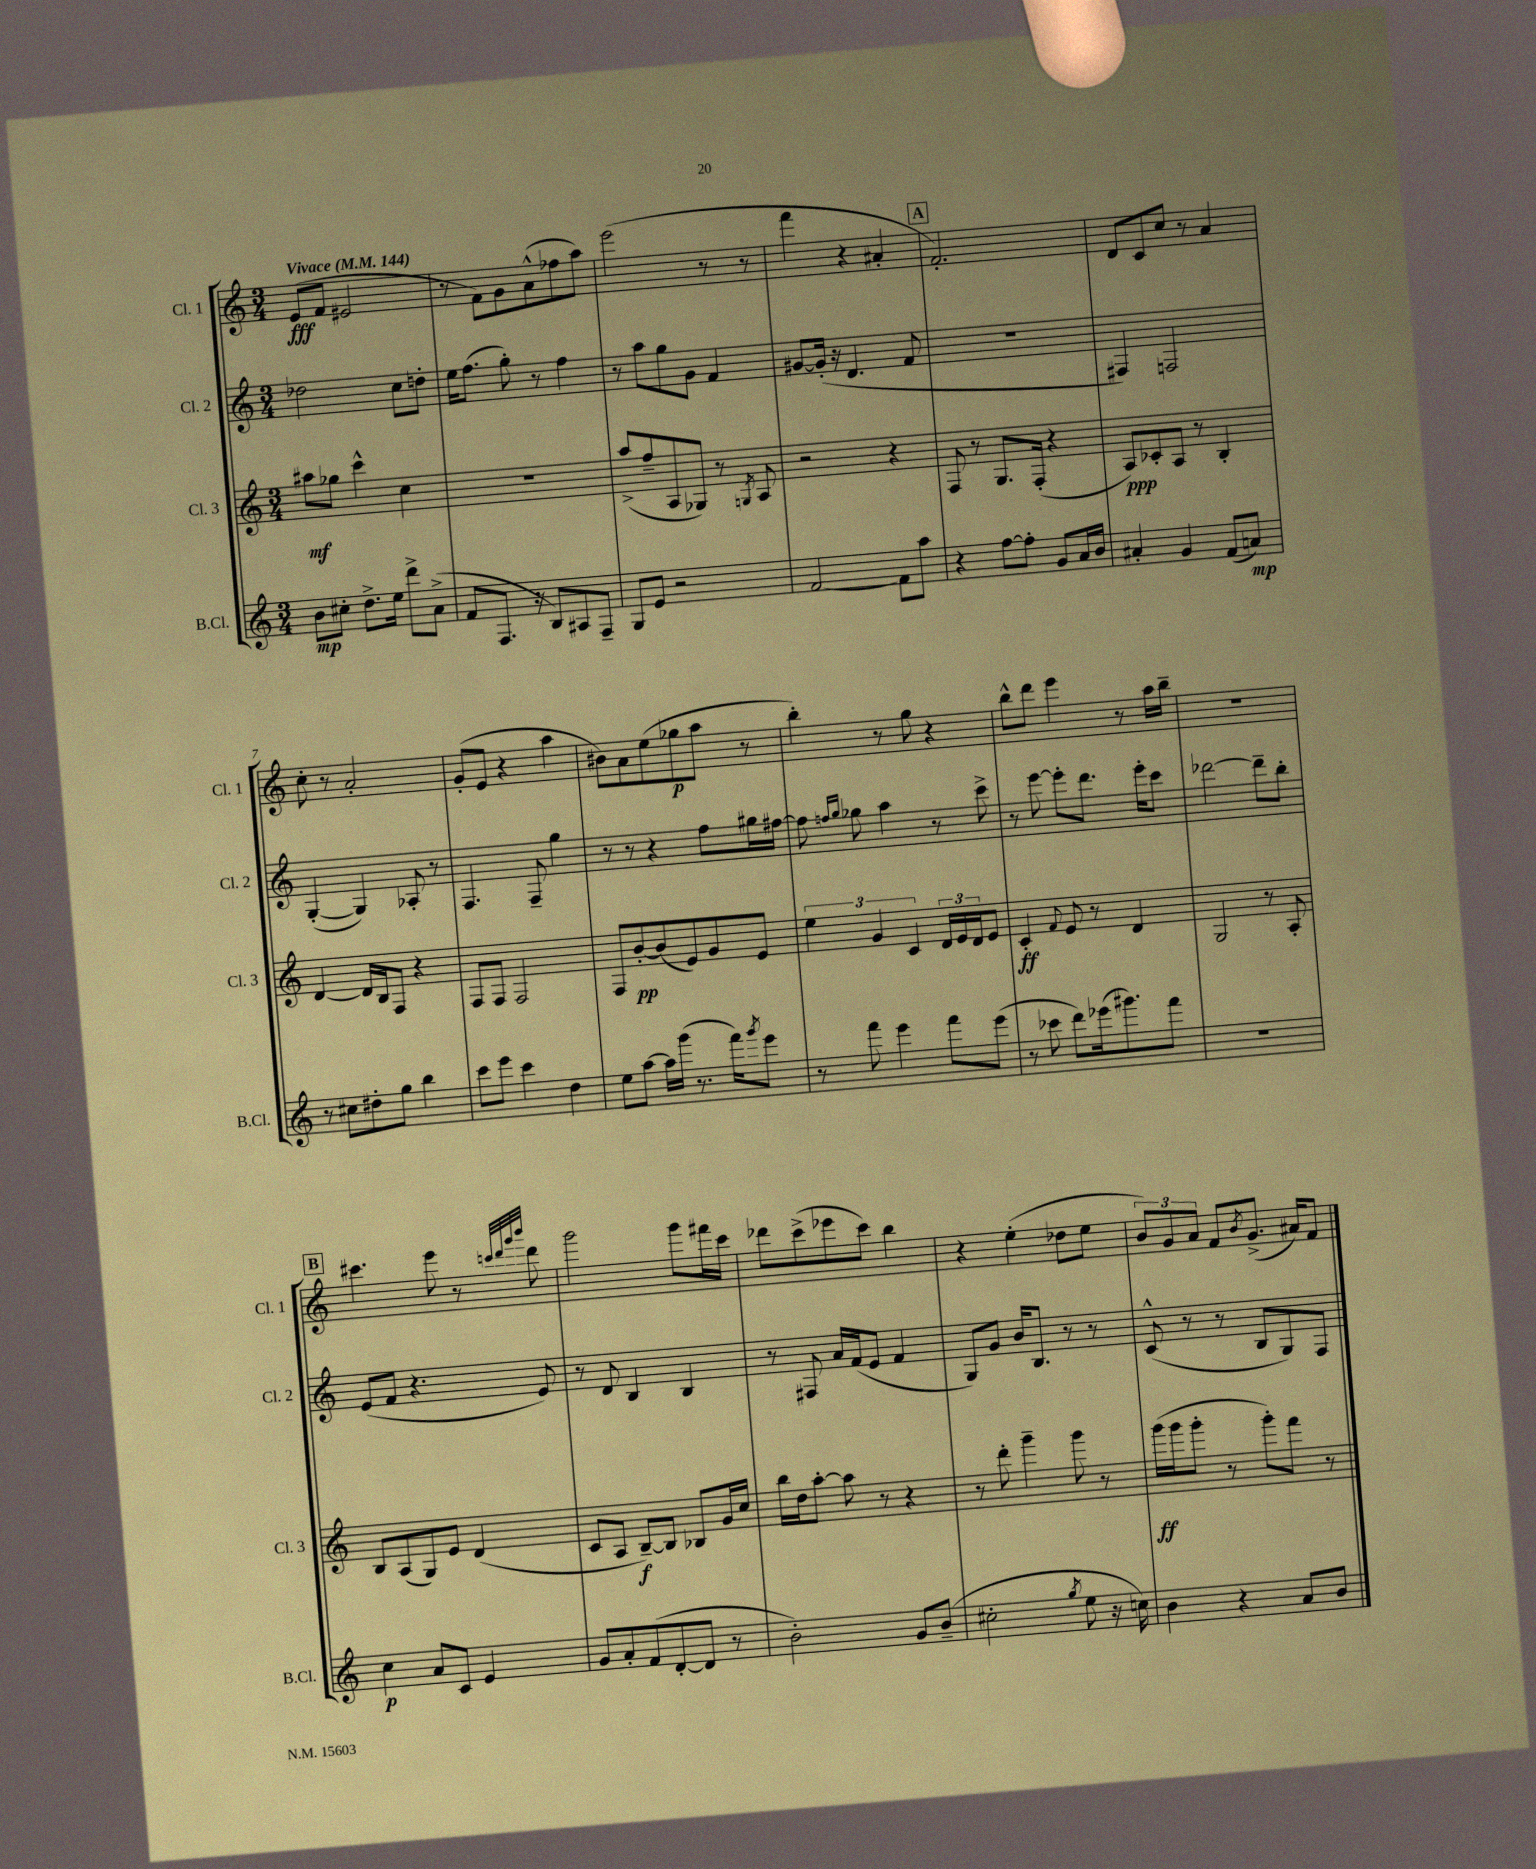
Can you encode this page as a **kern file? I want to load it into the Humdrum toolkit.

**kern	**dynam	**kern	**dynam	**kern	**kern	**dynam
*part4	*part4	*part3	*part3	*part2	*part1	*part1
*staff4	*staff4	*staff3	*staff3	*staff2	*staff1	*staff1
*I"B.Cl.	*	*I"Cl. 3	*	*I"Cl. 2	*I"Cl. 1	*
*I'B.Cl.	*	*I'Cl. 3	*	*I'Cl. 2	*I'Cl. 1	*
*clefG2	*	*clefG2	*	*clefG2	*clefG2	*
*k[]	*	*k[]	*	*k[]	*k[]	*
*M3/4	*	*M3/4	*	*M3/4	*M3/4	*
*MM144	*	*MM144	*	*MM144	*MM144	*
=1	=1	=1	=1	=1	=1	=1
!	!	!	!	!	!LO:TX:a:B:t=Vivace	!
8b\L	mp	8aa#X\L	mf	2dd-X\	(8e/L	fff
8cc#X'\J	.	8gg-X\J	.	.	8f/J	.
8.dd^\L	.	4ccc^^\	.	.	2e#X/	.
16ee\Jk	.	.	.	.	.	.
8ddd^\L	.	4cc\	.	8cc\L	.	.
(8a^\J	.	.	.	8ddn'\J	.	.
=2	=2	=2	=2	=2	=2	=2
8f/L	.	2.r	.	16ee\KL	8r	.
.	.	.	.	(8.ff\J	.	.
8.F/J	.	.	.	.	8f\L)	.
.	.	.	.	8gg'\)	8g\	.
16r	.	.	.	.	.	.
8B/L)	.	.	.	8r	(8a^^\	.
8A#X/	.	.	.	4ff\	8ff-X\	.
8F~/J	.	.	.	.	8aa\J)	.
=3	=3	=3	=3	=3	=3	=3
8G/L	.	(8aa^/L	.	8r	(2eee\	.
8e/J	.	8ff~/	.	8aa\L	.	.
2r	.	8A/	.	8gg\	.	.
.	.	8G-X/J)	.	8g\J	.	.
.	.	8r	.	4f/	8r	.
.	.	8qGn/	.	.	.	.
.	.	8A/	.	.	8r	.
=4	=4	=4	=4	=4	=4	=4
[2f/	.	2r	.	[8g#X/L	4fff\	.
.	.	.	.	(16g#'/Jk]	.	.
.	.	.	.	16r	.	.
.	.	.	.	4.d/	4r	.
8f\L]	.	4r	.	.	4a#X'/	.
8aa\J	.	.	.	8f/	.	.
!!LO:REH:place=s1:t=A
=5	=5	=5	=5	=5	=5	=5
4r	.	8F/	.	2.r	2.f'/)	.
.	.	8r	.	.	.	.
[8ff\L	.	8.G/L	.	.	.	.
8ff'\J]	.	.	.	.	.	.
.	.	(16F'/Jk	.	.	.	.
8g/L	.	4r	.	.	.	.
16a/L	.	.	.	.	.	.
16b/JJ	.	.	.	.	.	.
=6	=6	=6	=6	=6	=6	=6
4a#X'/	.	8A/L)	ppp	4F#X/)	8d/L	.
.	.	8c-X'/	.	.	8c/	.
4g/	.	8A/J	.	2Fn/	8cc/J	.
.	.	8r	.	.	8r	.
(8f/L	.	4B'/	.	.	4a/	.
8an/J)	mp	.	.	.	.	.
!!LO:LB:g=z
=7	=7	=7	=7	=7	=7	=7
8r	.	[4d/	.	([4G'/	8cc'\	.
8cc#X\L	.	.	.	.	8r	.
8dd#X'\	.	16d/LL]	.	4G/])	2a'/	.
.	.	16B/J	.	.	.	.
8gg\J	.	8F/J	.	.	.	.
4bb\	.	4r	.	8A-X'/	.	.
.	.	.	.	8r	.	.
=8	=8	=8	=8	=8	=8	=8
8ccc\L	.	8F/L	.	4.F/	(8g'/L	.
8eee\J	.	8F/J	.	.	8e/J	.
4ccc\	.	2F/	.	.	4r	.
.	.	.	.	8F~/	.	.
4dd\	.	.	.	4gg\	4aa\	.
=9	=9	=9	=9	=9	=9	=9
8ee\L	.	8F/L	.	8r	8b#X\L)	.
[8aa\J	.	[8b'/	pp	8r	8a\	.
16aa\LL]	.	(8b/]	.	4r	(8ee\	.
(16ggg\JJ	.	.	.	.	.	.
8.r	.	8e/)	.	.	8gg-X\	p
.	.	8g/	.	8ff\L	8aa\J	.
16fff\KL)	.	.	.	.	.	.
8qggg/	.	.	.	.	.	.
8eee\J	.	8e/J	.	16gg#X\L	8r	.
.	.	.	.	[16ff#X\JJ	.	.
=10	=10	=10	=10	=10	=10	=10
8r	.	6ee\	.	8ff#\]	4bb'\)	.
.	.	.	.	16qqffn/LL	.	.
.	.	.	.	16qqgg/JJ	.	.
8fff\	.	.	.	8gg-X\	.	.
.	.	6g/	.	.	.	.
4eee\	.	.	.	4aa\	8r	.
.	.	6c/	.	.	.	.
.	.	.	.	.	8gg\	.
8fff\L	.	24d/LL	.	8r	4r	.
.	.	24e/	.	.	.	.
.	.	24d/J	.	.	.	.
(8eee\J	.	8e/J	.	8ccc^\	.	.
=11	=11	=11	=11	=11	=11	=11
8r	.	4c'/	ff	8r	8bb^^\L	.
8ccc-X\	.	.	.	[8eee\	8ddd\J	.
.	.	8qqf/	.	.	.	.
8ddd\L)	.	8e/	.	8eee'\L]	4eee\	.
(16eee-X\k	.	8r	.	8.ddd\J	.	.
8.ggg#X\)	.	.	.	.	.	.
.	.	4d/	.	.	8r	.
.	.	.	.	16eee'\KL	.	.
8fff\J	.	.	.	8ccc\J	16aa\LL	.
.	.	.	.	.	16bb~\JJ	.
=12	=12	=12	=12	=12	=12	=12
2.r	.	2G/	.	[2ddd-X\	2.r	.
.	.	8r	.	8ddd-~\L]	.	.
.	.	8A'/	.	8bb'\J	.	.
!!LO:LB:g=z
!!LO:REH:place=s1:t=B
=13	=13	=13	=13	=13	=13	=13
4cc\	p	8B/L	.	(8e/L	4.ccc#X\	.
.	.	(8A/	.	8f/J	.	.
8a/L	.	8G/)	.	4.r	.	.
8c/J	.	8e/J	.	.	8eee\	.
4e/	.	(4d/	.	.	8r	.
.	.	.	.	.	32qqcccn/LLL	.
.	.	.	.	.	32qqddd/	.
.	.	.	.	.	32qqggg/	.
.	.	.	.	.	32qqbbb/JJJ	.
.	.	.	.	8e/)	8ddd\	.
=14	=14	=14	=14	=14	=14	=14
8g/L	.	8c/L	.	8r	2ggg\	.
8a'/	.	8A/J	.	8d/	.	.
(8f/	.	[8B~/L)	f	4B/	.	.
[8d'/	.	8B/J]	.	.	.	.
8d/J]	.	8B-X/L	.	4B/	8ggg\L	.
8r	.	16g/L	.	.	16fff#X\L	.
.	.	16cc/JJ	.	.	16ccc\JJ	.
=15	=15	=15	=15	=15	=15	=15
2b'\)	.	16bb\LL	.	8r	8ddd-X\L	.
.	.	16dd\J	.	.	.	.
.	.	[8aa'\J	.	8F#X/	(8ccc^\	.
.	.	8aa\]	.	16a/LL	8eee-X\	.
.	.	.	.	(16f/J	.	.
.	.	8r	.	8e/J	8ccc\J)	.
8g/L	.	4r	.	4f/	4bb\	.
(8b~/J	.	.	.	.	.	.
=16	=16	=16	=16	=16	=16	=16
2cc#X'\	.	8r	.	8G/L)	4r	.
.	.	8ddd'\	.	8g/J	.	.
.	.	4ggg~\	.	16b/KL	(4ee'\	.
.	.	.	.	8.B/J	.	.
8qgg/	.	.	.	.	.	.
8ee\	.	8ggg\	.	8r	8dd-X\L	.
16r	.	8r	.	8r	8ee\J	.
16ccn\)	.	.	.	.	.	.
=17	=17	=17	=17	=17	=17	=17
4b\	.	(16ggg\LL	ff	(8c^^/	12b/L)	.
.	.	16ggg\J	.	.	.	.
.	.	.	.	.	12g/	.
.	.	8ggg'\J	.	8r	.	.
.	.	.	.	.	12a/J	.
4r	.	8r	.	8r	8f/L	.
.	.	.	.	.	8qb/	.
.	.	8ggg'\L)	.	8B/L	(8.g^/J	.
8a/L	.	8fff\J	.	8G/)	.	.
.	.	.	.	.	16a#X/KL)	.
8b/J	.	8r	.	8F/J	8f/J	.
==	==	==	==	==	==	==
*-	*-	*-	*-	*-	*-	*-
